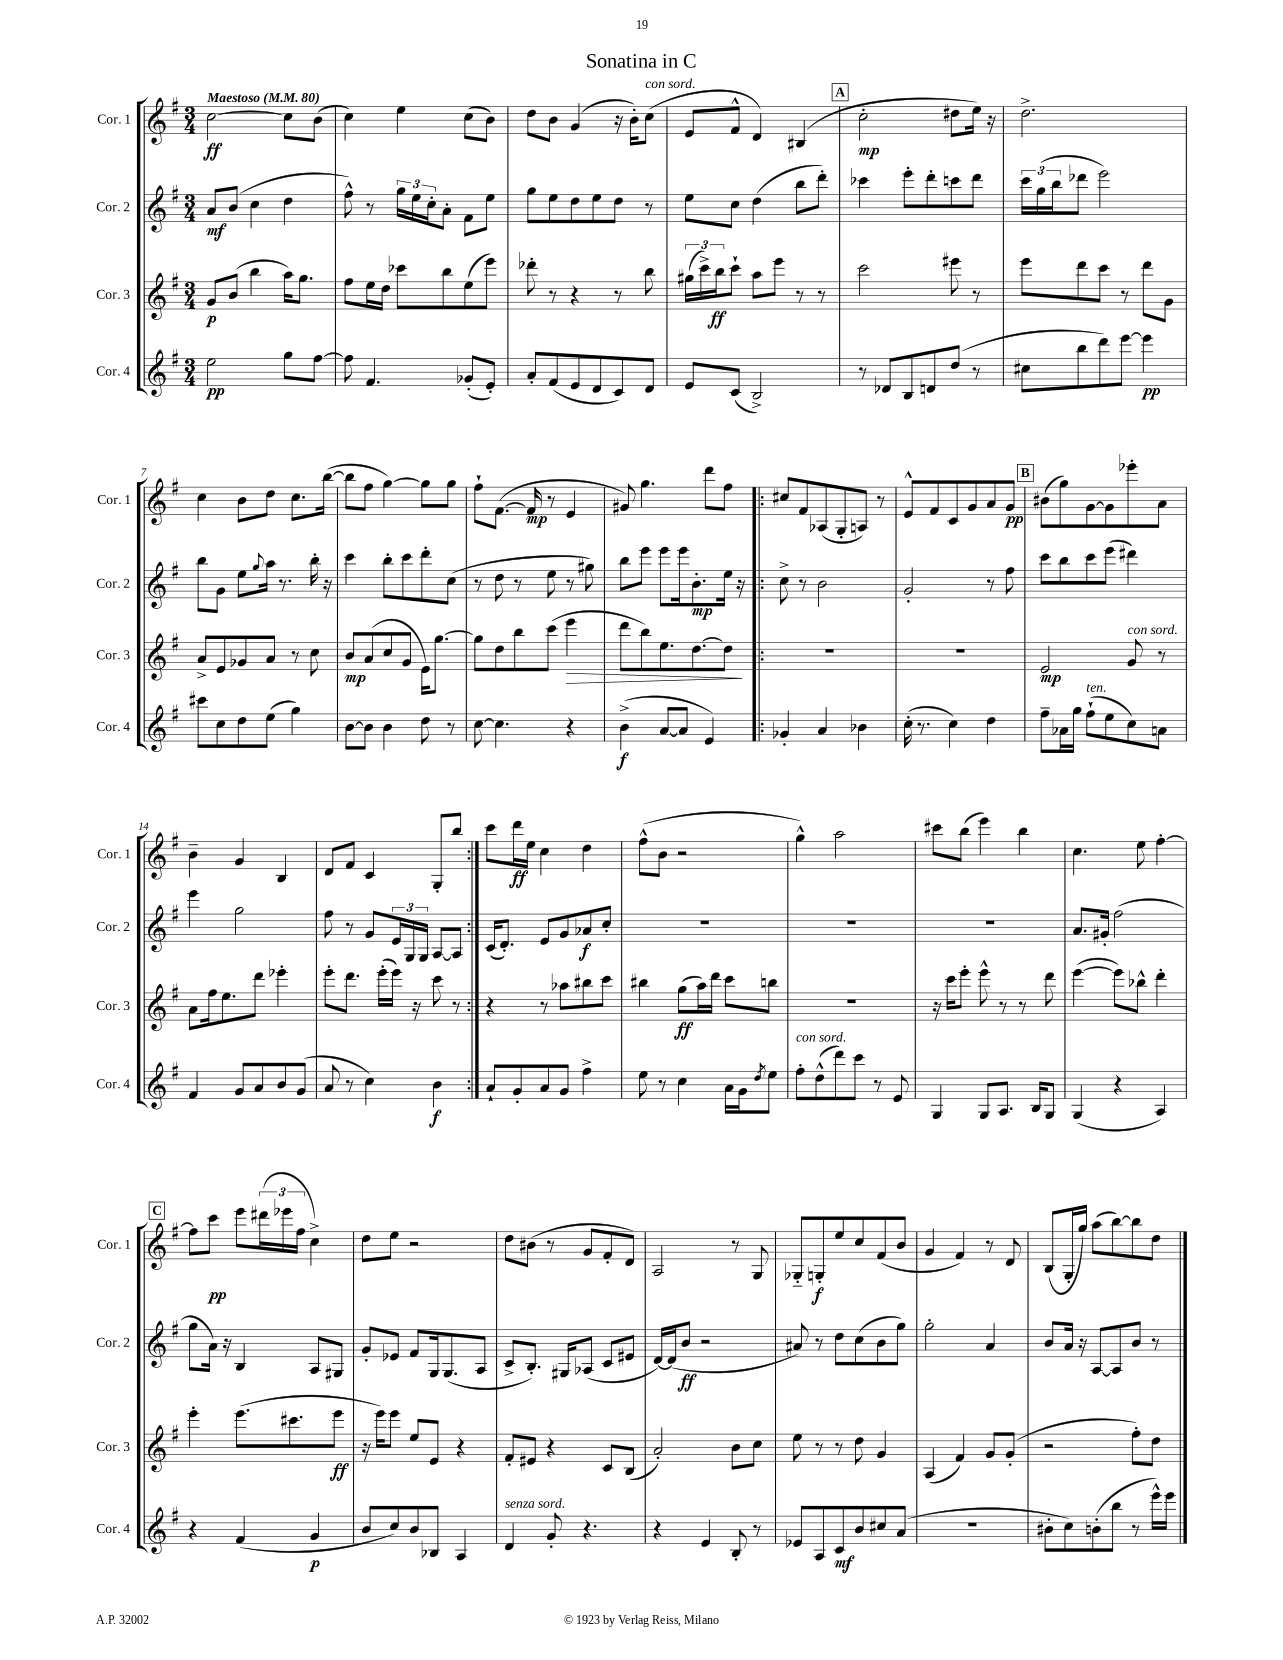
\header { title = "Sonatina in C" }
<<
\new StaffGroup <<
\new Staff = "s0" \with { instrumentName = "Cor. 1" shortInstrumentName = "Cor. 1" } {
    \clef treble \key g \major \numericTimeSignature \time 3/4 \tempo "Maestoso" 4 = 80
    c''2~\ff c''8 b'8( |
    c''4) e''4 c''8( b'8) |
    d''8 b'8 g'4( r16 b'16-.) c''8^\markup { \italic "con sord." }( |
    e'8 fis'8-^ d'4) bis4( |
    \mark \markup { \box "A" } c''2-.\mp dis''8 e''16) r16 |
    d''2.-> |
    c''4 b'8 d''8 c''8. b''16~( |
    b''8 fis''8 g''4~) g''8 g''8 |
    fis''8-! fis'8.~( fis'16\mp r8 e'4 |
    gis'8) g''4. d'''8 fis''8 |
    \repeat volta 2 { cis''8 fis'8 aes8( g8-. a8) r8 |
    e'8-^ fis'8 c'8 g'8 a'8 g'8\pp |
    \mark \markup { \box "B" } bis'8( g''8) g'8~ g'8 ees'''8-. a'8 |
    b'4-- g'4 b4 |
    d'8 fis'8 c'4 g8-. b''8 | }
    c'''8 d'''16\ff e''16 c''4 d''4 |
    fis''8-^( b'8 r2 |
    g''4-^) a''2 |
    cis'''8 b''8( e'''4) b''4 |
    c''4. e''8 fis''4~-. |
    \mark \markup { \box "C" } fis''8 c'''8\pp e'''8 \tuplet 3/2 { dis'''16( ees'''16 fis''16 } c''4->) |
    d''8 e''8 r2 |
    d''8 bis'8( r8 g'8 fis'8-. d'8) |
    a2 r8 g8 |
    ges8-_ g8-.\f e''8 c''8 fis'8( b'8 |
    g'4 fis'4) r8 d'8 |
    b8( g16-. g''16) a''8( b''8~) b''8 d''8 \bar "|." |
}
\new Staff = "s1" \with { instrumentName = "Cor. 2" shortInstrumentName = "Cor. 2" } {
    \clef treble \key g \major \numericTimeSignature \time 3/4
    a'8\mf b'8( c''4 d''4 |
    fis''8-^) r8 \tuplet 3/2 { g''16 e''16 c''16-. } a'8-. fis'8 e''8 |
    g''8 e''8 d''8 e''8 d''8 r8 |
    e''8 c''8 d''4( b''8 d'''8-.) |
    \mark \markup { \box "A" } ces'''4 e'''8-. d'''8-. c'''8 d'''8 |
    \tuplet 3/2 { c'''16 g''16( b''16 } des'''8 e'''2) |
    b''8 g'8 e''8 \appoggiatura { g''8 } a''16 r8. b''16-. r16 |
    c'''4 b''8-. c'''8 d'''8-. c''8( |
    r8 d''8 r8 e''8 r8 gis''8) |
    b''8 e'''8 e'''8 e'''16 b'8.-.\mp e''16 r16 |
    \repeat volta 2 { c''8-> r8 b'2 |
    g'2-. r8 fis''8 |
    \mark \markup { \box "B" } c'''8 b''8 c'''8 e'''8( dis'''4) |
    e'''4 g''2 |
    fis''8 r8 g'8 \tuplet 3/2 { e'16 g16 g16 } a8~ a8 | }
    c'16( d'8.-.) e'8 g'8 aes'8\f c''8-. |
    R2. |
    R2. |
    R2. |
    a'8. gis'16-. fis''2( |
    \mark \markup { \box "C" } g''8 a'16) r16 b4 a8 gis8 |
    g'8-. ees'8 fis'8 g16 g8.( a8 |
    c'8-> b8.-.) gis16 aes8( c'8 eis'8 |
    d'16~) d'16( b'8\ff r2 |
    ais'8) r8 d''8 c''8( b'8 g''8) |
    g''2-. a'4 |
    b'8 a'16 r16 a8~ a8 b'8 r8 \bar "|." |
}
\new Staff = "s2" \with { instrumentName = "Cor. 3" shortInstrumentName = "Cor. 3" } {
    \clef treble \key g \major \numericTimeSignature \time 3/4
    g'8\p b'8( b''4 a''16) g''8. |
    fis''8 e''16 d''16 ces'''8 b''8 e''8( e'''8) |
    des'''8-. r8 r4 r8 b''8 |
    \tuplet 3/2 { gis''16( c'''16->) b''16\ff } c'''8-! a''8 e'''8 r8 r8 |
    \mark \markup { \box "A" } c'''2 eis'''8 r8 |
    e'''8 d'''8 c'''8 r8 d'''8 g'8 |
    a'8-> e'8 ges'8 a'8 r8 c''8 |
    b'8\mp a'8( c''8 g'8 e'16) g''8.~ |
    g''8 d''8 b''8 c'''8( e'''4\> |
    d'''8 b''8) e''8. d''8.~ d''8\! |
    \repeat volta 2 { R2. |
    R2. |
    \mark \markup { \box "B" } e'2\mp g'8^\markup { \italic "con sord." } r8 |
    a'8 fis''16 e''8. d'''8 ees'''4-. |
    e'''8-. d'''8. e'''16-.( e'''16) r16 c'''8 r8 | }
    r4 r8 aes''8 bis''8 c'''8 |
    bis''4 g''8\ff( a''16) d'''16 c'''8 b''8 |
    R2. |
    r16 c'''16 e'''8-. e'''8-^ r8 r8 d'''8 |
    e'''4~( e'''8) bes''8-^ d'''4-. |
    \mark \markup { \box "C" } e'''4-. e'''8.( cis'''8. e'''8\ff |
    r16 e'''16) e'''8 e''8 e'8 r4 |
    fis'8-. eis'8 r4 c'8 b8( |
    a'2-.) b'8 c''8 |
    e''8 r8 r8 d''8 g'4 |
    a4( fis'4) g'8 g'8-.( |
    r2 fis''8-.) d''8 \bar "|." |
}
\new Staff = "s3" \with { instrumentName = "Cor. 4" shortInstrumentName = "Cor. 4" } {
    \clef treble \key g \major \numericTimeSignature \time 3/4
    e''2\pp g''8 fis''8~ |
    fis''8 fis'4. ges'8-.( e'8-.) |
    a'8-. fis'8( e'8 d'8 c'8) d'8 |
    e'8 c'8( b2->) |
    \mark \markup { \box "A" } r8 des'8 b8 d'8 d''8( r8 |
    cis''8 b''8 d'''8) e'''8~ e'''4\pp |
    cis'''8 c''8 d''8 e''8( g''4) |
    b'8~ b'8 b'4 d''8 r8 |
    c''8~ c''4. r4 |
    b'4->\f( a'8~ a'8 e'4) |
    \repeat volta 2 { ges'4-. a'4 bes'4 |
    c''16-.( r8. c''4) d''4 |
    \mark \markup { \box "B" } fis''8-- aes'16 g''16 fis''8-!^\markup { \italic "ten." }( e''8 c''8) a'8 |
    fis'4 g'8 a'8 b'8 g'8( |
    a'8 r8 c''4) b'4\f | }
    a'8-! g'8-. a'8 g'8 fis''4-> |
    e''8 r8 c''4 a'16 g'16 \acciaccatura { d''8 } e''8 |
    fis''8-.^\markup { \italic "con sord." } d''8-^( d'''8) c'''8 r8 e'8 |
    g4 g8 a8. b16 g8 |
    g4( r4 a4) |
    \mark \markup { \box "C" } r4 fis'4( g'4\p |
    b'8 c''8) b'8 bes8 a4 |
    d'4^\markup { \italic "senza sord." } g'8-. r4. |
    r4 e'4 b8-. r8 |
    ees'8 a8 c'8\mf b'8 cis''8 a'8( |
    R2. |
    bis'8-. c''8) b'8-.( b''8 r8 e'''16-^) e'''16 \bar "|." |
}
>>
>>
